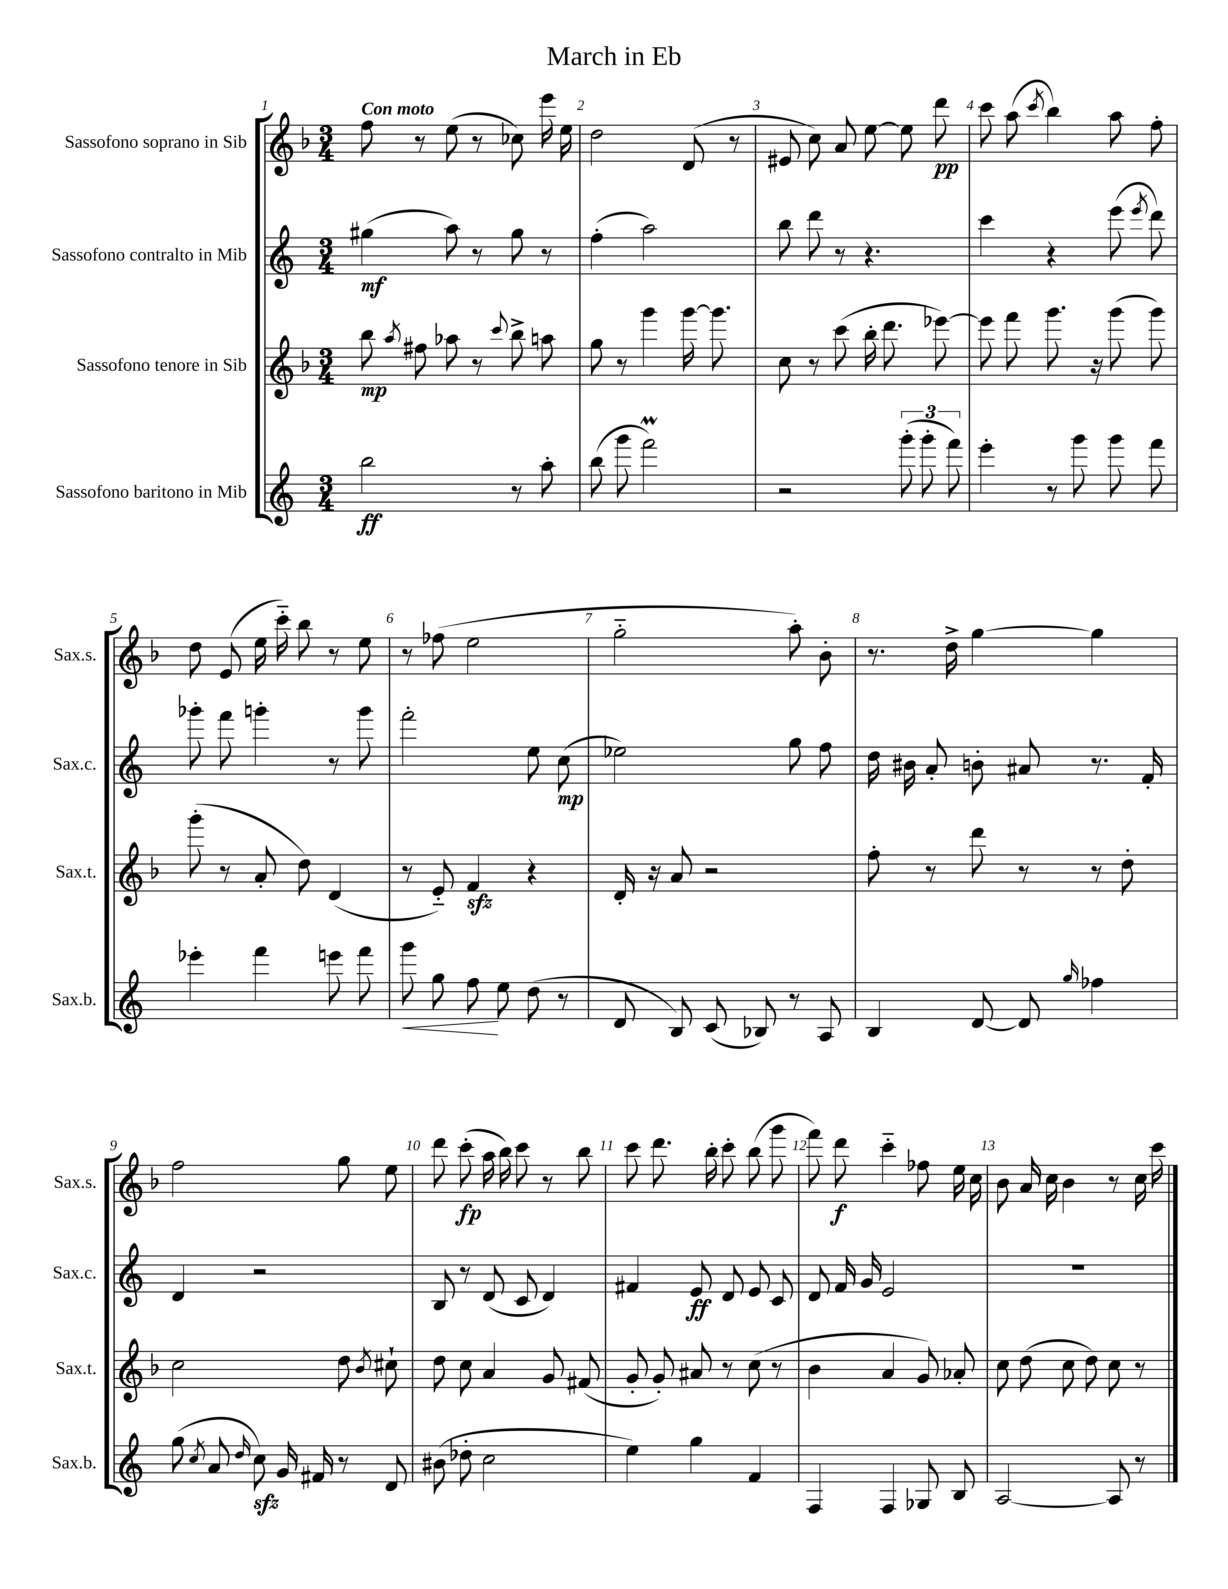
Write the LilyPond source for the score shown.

\header { title = "March in Eb" }
<<
\new StaffGroup <<
\new Staff = "s0" \with { instrumentName = "Sassofono soprano in Sib" shortInstrumentName = "Sax.s." } {
    \clef treble \key f \major \numericTimeSignature \time 3/4 \tempo "Con moto"
    \autoBeamOff f''8 r8 e''8( r8 ces''8) e'''16 e''16 |
    d''2 d'8( r8 |
    eis'8 c''8) a'8 e''8~ e''8 d'''8\pp |
    c'''8 a''8( \acciaccatura { c'''8 } bes''4) a''8 f''8-. |
    d''8 e'8( e''16 c'''16-_) bes''8 r8 e''8 |
    r8 fes''8( e''2 |
    g''2-_ a''8-.) bes'8-. |
    r8. d''16-> g''4~ g''4 |
    f''2 g''8 e''8 |
    d'''8 c'''8-.\fp( a''16 bes''16) c'''8 r8 bes''8 |
    c'''8 d'''8. bes''16-. c'''8-. bes''8( g'''8 |
    f'''8) d'''8\f c'''4-_ fes''8 e''16 c''16 |
    bes'8 a'16 c''16 bes'4 r8 c''16 c'''16 \bar "|." |
}
\new Staff = "s1" \with { instrumentName = "Sassofono contralto in Mib" shortInstrumentName = "Sax.c." } {
    \clef treble \key c \major \numericTimeSignature \time 3/4
    \autoBeamOff gis''4\mf( a''8) r8 gis''8 r8 |
    f''4-.( a''2) |
    b''8 d'''8 r8 r4. |
    c'''4 r4 e'''8( \acciaccatura { e'''8 } d'''8) |
    ges'''8-. f'''8 g'''4-. r8 g'''8 |
    f'''2-. e''8 c''8\mp( |
    ees''2) g''8 f''8 |
    d''16 bis'16 a'8-. b'8-. ais'8 r8. f'16-. |
    d'4 r2 |
    b8 r8 d'8( c'8 d'4) |
    fis'4 e'8\ff d'8 e'8 c'8 |
    d'8 f'16 g'16 e'2 |
    R2. \bar "|." |
}
\new Staff = "s2" \with { instrumentName = "Sassofono tenore in Sib" shortInstrumentName = "Sax.t." } {
    \clef treble \key f \major \numericTimeSignature \time 3/4
    \autoBeamOff bes''8\mp \acciaccatura { a''8 } fis''8 aes''8 r8 \appoggiatura { c'''8 } bes''8-> a''8 |
    g''8 r8 g'''4 g'''16~ g'''8. |
    c''8 r8 c'''8( bes''16-. d'''8. ees'''8~) |
    ees'''8 f'''8 g'''8. r16 g'''8( g'''8) |
    g'''8-.( r8 a'8-. d''8) d'4( |
    r8 e'8-_) f'4\sfz r4 |
    d'16-. r16 a'8 r2 |
    f''8-. r8 d'''8 r8 r8 d''8-. |
    c''2 d''8 \acciaccatura { bes'8 } cis''8-! |
    d''8 c''8 a'4 g'8 fis'8( |
    g'8-. g'8-.) ais'8 r8 c''8( r8 |
    bes'4 a'4 g'8) aes'8-. |
    c''8 d''8( c''8 d''8) c''8 r8 \bar "|." |
}
\new Staff = "s3" \with { instrumentName = "Sassofono baritono in Mib" shortInstrumentName = "Sax.b." } {
    \clef treble \key c \major \numericTimeSignature \time 3/4
    \autoBeamOff b''2\ff r8 a''8-. |
    b''8( g'''8 f'''2\prall) |
    r2 \tuplet 3/2 { g'''8-.( g'''8-. f'''8) } |
    e'''4-. r8 g'''8 g'''8 f'''8 |
    ees'''4-. f'''4 e'''8 f'''8 |
    g'''8\< g''8 f''8\! e''8 d''8( r8 |
    d'8 b8) c'8( bes8) r8 a8 |
    b4 d'8~ d'8 \grace { g''16 } fes''4 |
    g''8( \acciaccatura { c''8 } a'8 \grace { d''16 } c''8\sfz) g'16 fis'16 r8 d'8 |
    bis'8( des''8-. c''2 |
    e''4) g''4 f'4 |
    f4 f4 ges8 b8 |
    a2~ a8 r8 \bar "|." |
}
>>
>>
\layout { \context { \Score \override BarNumber.break-visibility = ##(#f #t #t) barNumberVisibility = #all-bar-numbers-visible } }
